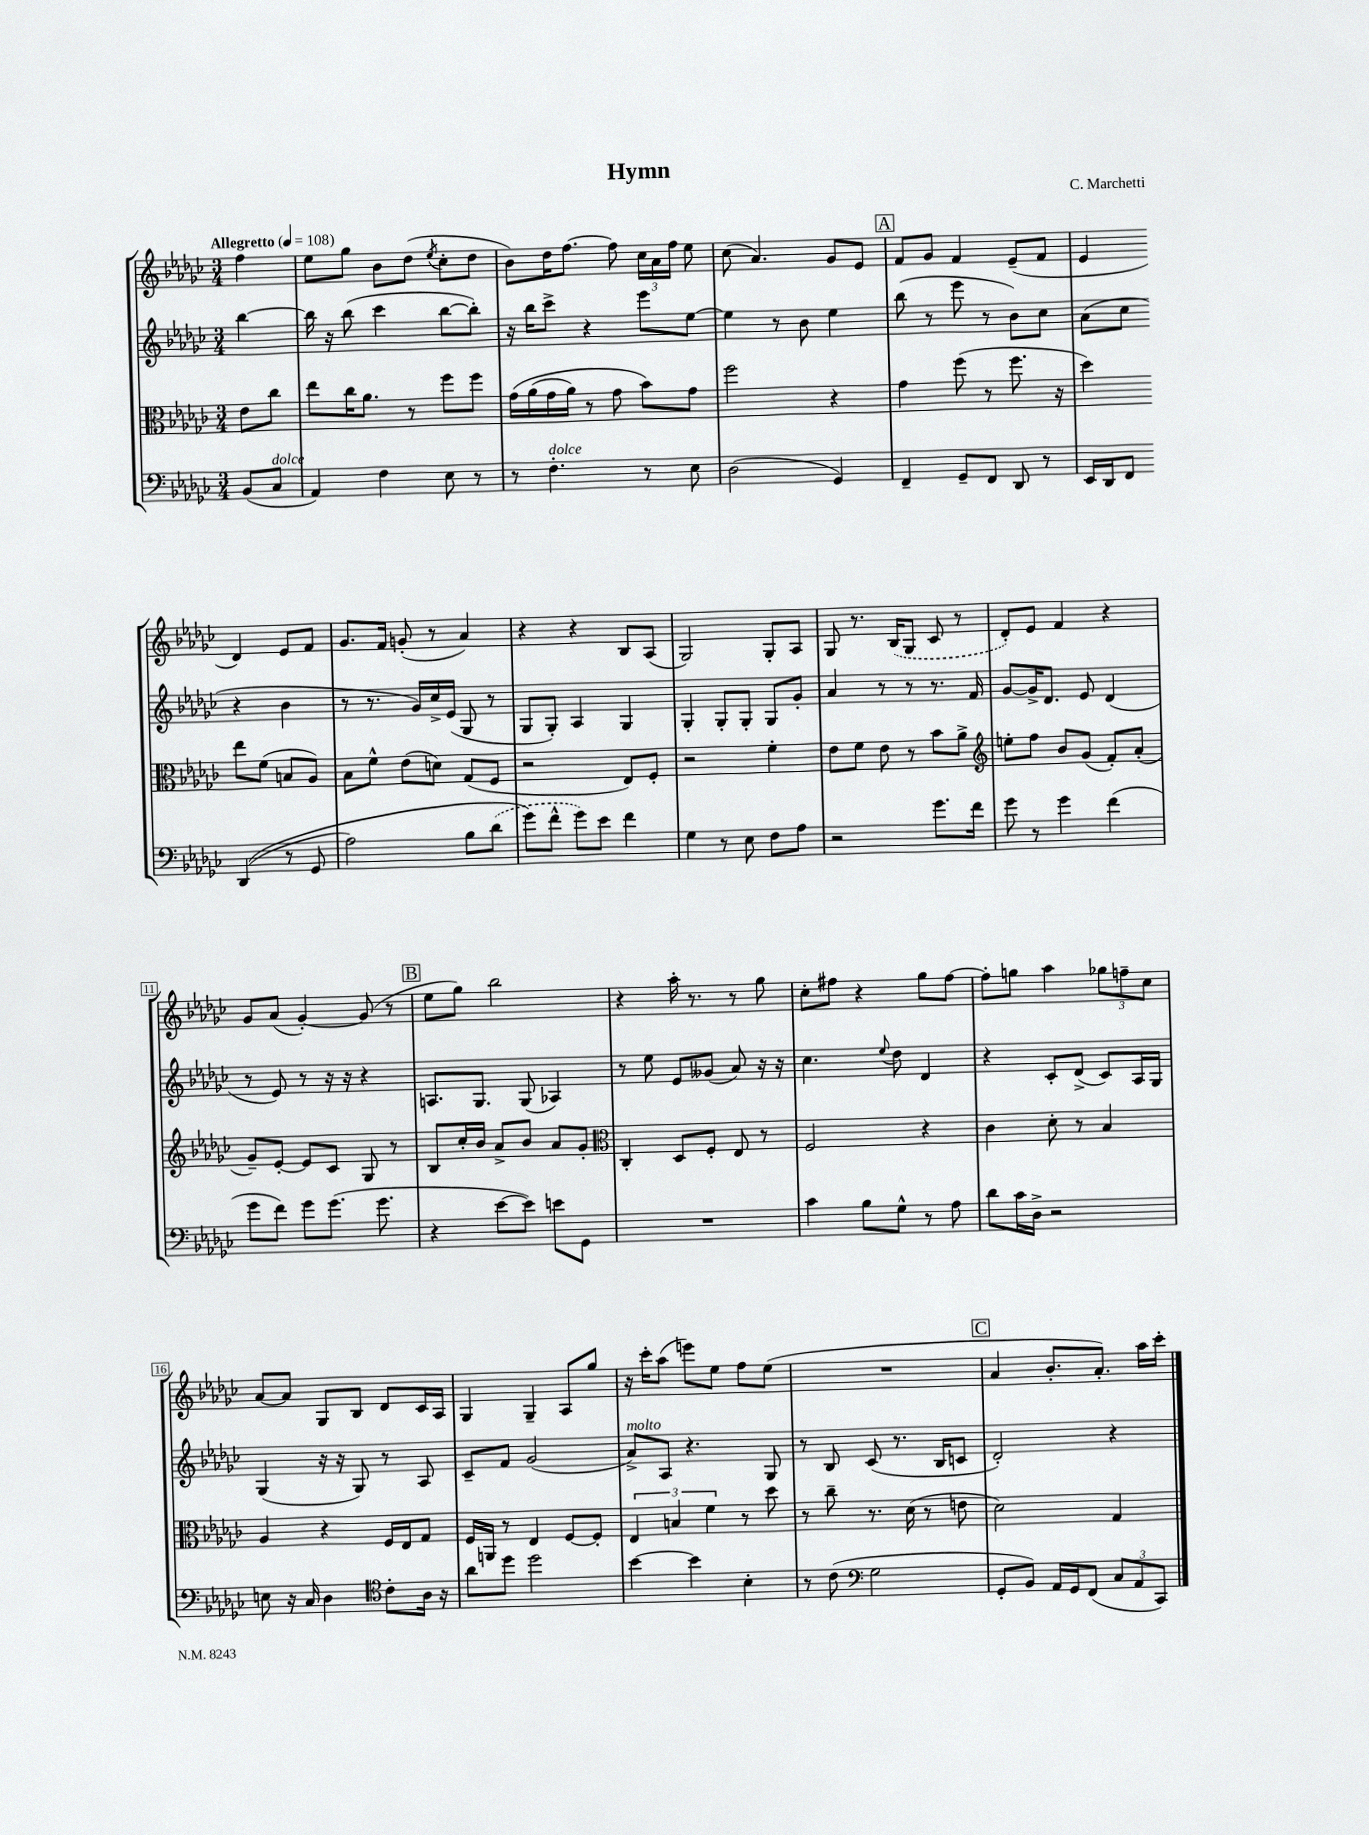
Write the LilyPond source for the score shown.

\header { title = "Hymn" composer = "C. Marchetti" }
<<
\new StaffGroup <<
\new Staff = "s0" {
    \clef treble \key ges \major \numericTimeSignature \time 3/4 \partial 4 \tempo "Allegretto" 4 = 108
    \autoBeamOff f''4 |
    ees''8[ ges''8] bes'8[ des''8]( \acciaccatura { ees''8 } ces''8[-. des''8] |
    bes'8[) des''16 f''8.]~ f''8 \tuplet 3/2 { ces''16[ aes'16 f''16] } ees''8 |
    ces''8( aes'4.) ges'8[ ees'8] |
    \mark \markup { \box "A" } f'8[ ges'8] f'4 ees'8[--( f'8] |
    ees'4 des'4) ees'8[ f'8] |
    ges'8.[ f'16] g'8-.( r8 aes'4) |
    r4 r4 bes8[ aes8]( |
    ges2) ges8[-. aes8] |
    ges8 r8. \once \slurDashed bes16[( ges8] ces'8 r8 |
    des'8[-.) ees'8] f'4 r4 |
    ges'8[ aes'8]( ges'4~-.) ges'8( r8 |
    \mark \markup { \box "B" } ees''8[ ges''8]) bes''2 |
    r4 aes''16-. r8. r8 ges''8 |
    ces''8[-. fis''8] r4 ges''8[ fis''8]~ |
    fis''8[-. g''8] aes''4 \tuplet 3/2 { ges''8[ f''8-- ces''8] } |
    aes'8[~ aes'8] ges8[ bes8] des'8[ ces'16 aes16] |
    ges4 ges4-- aes8[ ges''8] |
    r16 ces'''16[-. aes''8]( e'''8[) ees''8] f''8[ ees''8]( |
    R2. |
    \mark \markup { \box "C" } aes'4 bes'8.[-. aes'8.]-.) aes''16[ ces'''16]-. \bar "|." |
}
\new Staff = "s1" {
    \clef treble \key ges \major \numericTimeSignature \time 3/4 \partial 4
    \autoBeamOff bes''4~ |
    bes''16 r16 bes''8( ces'''4 bes''8[~ bes''8]-.) |
    r16 bes''16[ ces'''8]-> r4 ees'''8[ ees''8]~ |
    ees''4 r8 bes'8 ees''4 |
    \mark \markup { \box "A" } bes''8( r8 ees'''8 r8 bes'8[) ces''8] |
    aes'8[( ces''8] r4 bes'4 |
    r8 r8. ges'16[) ces''16-> ees'16]( ges8 r8 |
    ges8[ ges8]-.) aes4 ges4 |
    ges4-. ges8[-. ges8]-. ges8[ ges'8]-. |
    aes'4 r8 r8 r8. f'16 |
    ges'8[~ ges'16-> des'8.] ees'8 des'4( |
    r8 ees'8) r8 r16 r16 r4 |
    \mark \markup { \box "B" } a8.[ ges8.] ges8( aes4) |
    r8 ees''8 ees'8[ geses'8]( aes'8) r16 r16 |
    ces''4. \appoggiatura { ees''8 } des''8 des'4 |
    r4 ces'8[-. des'8]->( ces'8[) aes16 ges16] |
    ges4( r16 r16 ges8) r8 aes8 |
    ces'8[-- f'8] ges'2( |
    aes'8[->^\markup { \italic "molto" }) aes8] r4. ges8 |
    r8 bes8 ces'8( r8. bes16[ c'8] |
    \mark \markup { \box "C" } des'2-.) r4 \bar "|." |
}
\new Staff = "s2" {
    \clef alto \key ges \major \numericTimeSignature \time 3/4 \partial 4
    \autoBeamOff ees'8[ ces''8] |
    ees''8[ ces''16 aes'8.] r8 f''8[ f''8] |
    ges'16[\( aes'16( ges'16 aes'16]) r8 ges'8 bes'8[\) ges'8] |
    f''2 r4 |
    \mark \markup { \box "A" } ges'4 f''8( r8 f''8. r16 |
    des''4) ees''8[ f'8]( b8[ aes8]) |
    bes8[ f'8]-^ ees'8[( d'8]) ges8[( f8] |
    r2 ees8[) f8]-. |
    r2 f'4-. |
    ees'8[ f'8] ees'8 r8 bes'8[ aes'8]-> |
    \clef treble e''8[-. f''8] bes'8[ ges'8]( f'8[-.) aes'8]-.( |
    ges'8[--) ees'8]~-. ees'8[ ces'8] ges8 r8 |
    \mark \markup { \box "B" } bes8[ ces''16-. bes'16] aes'8[-> bes'8] aes'8[ ges'8]-. |
    \clef alto ces4-. des8[ f8]-. ees8 r8 |
    f2 r4 |
    ces'4 des'8-. r8 bes4 |
    aes4 r4 f16[ ees16 ges8] |
    f16[ a,16] r8 ees4 f8[~ f8]-. |
    \tuplet 3/2 { ees4 b4 f'4 } r8 des''8 |
    r8 ces''8-- r8. des'16( r8 e'8 |
    \mark \markup { \box "C" } des'2) ges4 \bar "|." |
}
\new Staff = "s3" {
    \clef bass \key ges \major \numericTimeSignature \time 3/4 \partial 4
    \autoBeamOff bes,8[( ces8]^\markup { \italic "dolce" } |
    aes,4) f4 ees8 r8 |
    r8 f4.-.^\markup { \italic "dolce" } r8 ees8 |
    des2( ges,4) |
    \mark \markup { \box "A" } f,4-- ges,8[-- f,8] des,8 r8 |
    ees,16[ des,16 f,8] des,4(\( r8 ges,8 |
    aes2) bes8[ \once \slurDashed des'8]( |
    ges'8[\) f'8]-^ ges'8[) ees'8] f'4 |
    ges4 r8 ees8 f8[ aes8] |
    r2 ges'8.[ f'16] |
    ges'8 r8 ges'4 f'4( |
    ges'8[ f'8]) ges'8[ ges'8.]( ges'8. |
    \mark \markup { \box "B" } r4 ees'8[~ ees'8]) e'8[ ges,8] |
    R2. |
    ces'4 bes8[ ges8]-^ r8 aes8 |
    des'8[ ces'16 des16]-> r2 |
    e8 r16 ces16 des4 \clef tenor ces'8[-. aes16] r16 |
    aes'8[ des''8] des''2 |
    bes'4~ bes'4 bes4-. |
    r8 ces'8( \clef bass ges2 |
    \mark \markup { \box "C" } ges,8[-. bes,8]) aes,16[ ges,16 f,8]( \tuplet 3/2 { ces8[ aes,8 ces,8]) } \bar "|." |
}
>>
>>
\layout { \context { \Score \override BarNumber.stencil = #(make-stencil-boxer 0.1 0.3 ly:text-interface::print) } }
